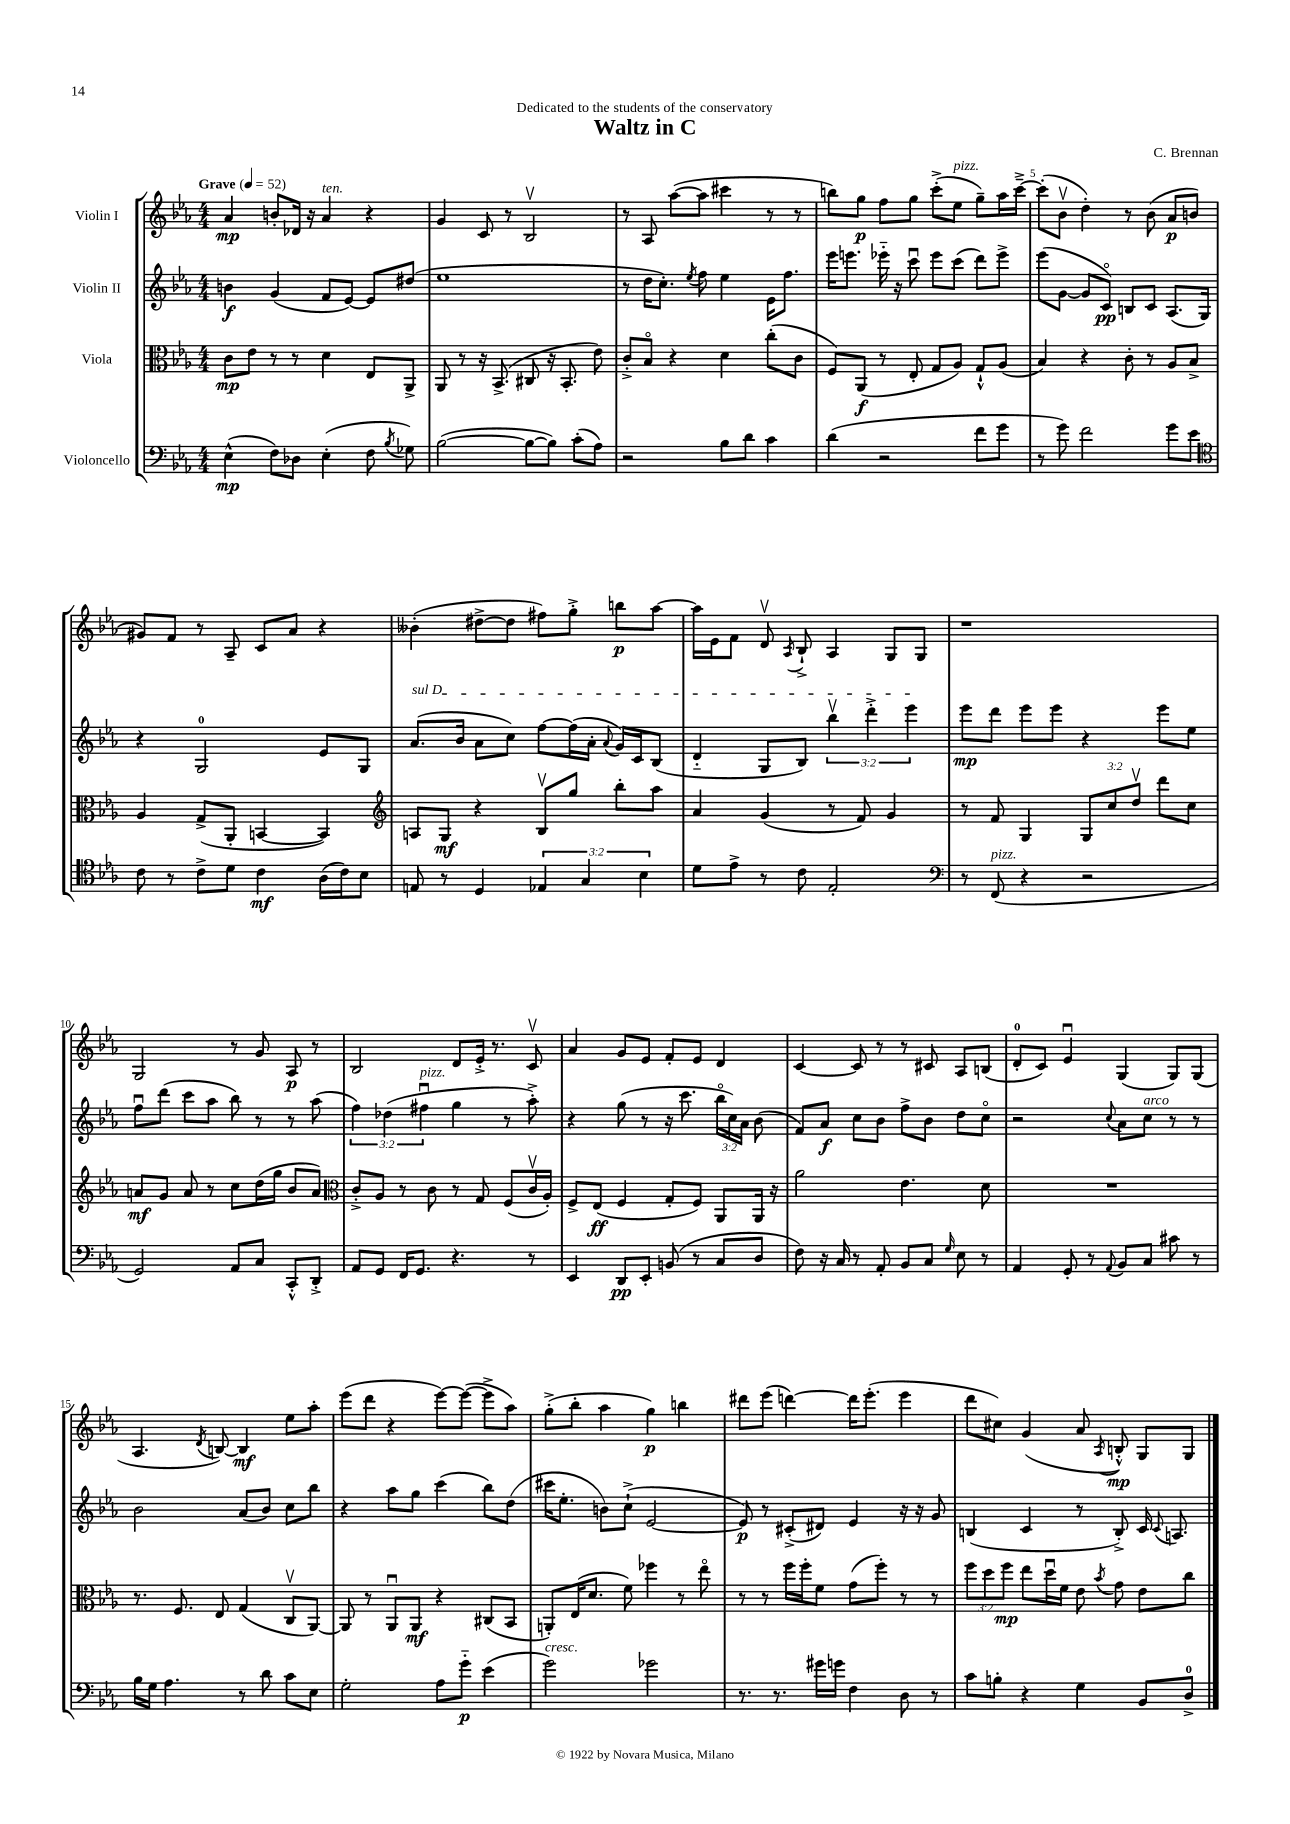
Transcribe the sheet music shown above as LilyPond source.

\header { title = "Waltz in C" composer = "C. Brennan" dedication = "Dedicated to the students of the conservatory" }
<<
\new StaffGroup <<
\new Staff = "s0" \with { instrumentName = "Violin I" } {
    \clef treble \key ees \major \numericTimeSignature \time 4/4 \tempo "Grave" 4 = 52
    \autoBeamOff aes'4\mp b'8[-. des'16] r16 aes'4^\markup { \italic "ten." } r4 |
    g'4 c'8 r8 bes2\upbow |
    r8 aes8 aes''8[~( aes''8] cis'''4 r8 r8 |
    b''8[) g''8]\p f''8[ g''8] c'''8[-.->( ees''8]^\markup { \italic "pizz." } g''8[--) aes''16 c'''16]~---> |
    c'''8[-.( bes'8]\upbow d''4-.) r8 bes'8( aes'8[\p b'8] |
    gis'8[) f'8] r8 aes8-- c'8[ aes'8] r4 |
    beses'4-.( dis''8[~-> dis''8] fis''8[) g''8]-.-> b''8[\p aes''8]~ |
    aes''16[ ees'16 f'8] d'8\upbow \acciaccatura { aes8 } bes8-!-> aes4 g8[ g8] |
    r1 |
    g2 r8 g'8 aes8\p r8 |
    bes2 d'8[ ees'16]-.-> r8. c'8\upbow |
    aes'4 g'8[ ees'8] f'8[-. ees'8] d'4 |
    c'4~ c'8 r8 r8 cis'8 aes8[ b8]( |
    d'8[-0-. c'8]) ees'4\downbow g4( g8[) g8]( |
    aes4. \acciaccatura { d'8 } b8~) b4\mf ees''8[ aes''8]-. |
    ees'''8[( d'''8] r4 ees'''8[~) ees'''8]~( ees'''8[-> aes''8]) |
    g''8[-.->( bes''8]-. aes''4 g''4\p) b''4 |
    dis'''8[ ees'''8]( d'''4~) d'''16[ ees'''8.]-.( ees'''4 |
    d'''8[ cis''8]) g'4( aes'8 \acciaccatura { aes8 } b8-.-^\mp) g8[ g8] \bar "|." |
}
\new Staff = "s1" \with { instrumentName = "Violin II" } {
    \clef treble \key ees \major \numericTimeSignature \time 4/4 \override Staff.TupletNumber.text = #tuplet-number::calc-fraction-text
    \autoBeamOff b'4\f g'4( f'8[ ees'8]~) ees'8[ dis''8]( |
    ees''1 |
    r8 d''16[ c''8.]-.) \acciaccatura { ees''8 } f''8 ees''4 ees'16[ f''8.] |
    ees'''16[ e'''8.] ees'''16-_ r16 c'''8\downbow ees'''8[ c'''8]( d'''8[) ees'''8]-> |
    ees'''8[( g'8]~ g'8[ c'8]\flageolet\pp) b8[ c'8] aes8.[( g16]) |
    r4 g2-0 ees'8[ g8] |
    \once \override TextSpanner.bound-details.left.text = \markup { \italic "sul D" } aes'8.[\startTextSpan( bes'16] aes'8[ c''8]) f''8[~ f''16( aes'16]-. \appoggiatura { aes'8 } g'16[) c'16 bes8]( |
    d'4-_ g8[ bes8]) \tuplet 3/2 { bes''4\upbow d'''4-.-> ees'''4\stopTextSpan } |
    ees'''8[\mp d'''8] ees'''8[ ees'''8] r4 ees'''8[ ees''8] |
    f''8[\downbow d'''8]( c'''8[ aes''8] bes''8) r8 r8 aes''8( |
    \tuplet 3/2 { f''4) des''4( fis''4\downbow^\markup { \italic "pizz." } } g''4 r8 aes''8-.->) |
    r4 g''8( r8 r16 c'''8. \tuplet 3/2 { bes''16[\flageolet c''16) aes'16] } bes'8( |
    f'8[) aes'8]\f c''8[ bes'8] f''8[-> bes'8] d''8[ c''8]\flageolet |
    r2 \appoggiatura { c''8 } aes'8[ c''8]^\markup { \italic "arco" } r8 r8 |
    bes'2 aes'8[( bes'8]) c''8[ bes''8] |
    r4 aes''8[ g''8] c'''4( bes''8[) d''8]( |
    cis'''16[ ees''8.]-. b'8[) c''8]-!->( ees'2~ |
    ees'8\p) r8 cis'8[-.->( dis'8]) ees'4 r16 r16 g'8 |
    b4( c'4 r8 b8-.->) c'16 \appoggiatura { c'8 } a8. \bar "|." |
}
\new Staff = "s2" \with { instrumentName = "Viola" } {
    \clef alto \key ees \major \numericTimeSignature \time 4/4 \override Staff.TupletNumber.text = #tuplet-number::calc-fraction-text
    \autoBeamOff c'8[\mp ees'8] r8 r8 d'4 ees8[ aes,8]-> |
    aes,8 r8 r16 bes,8.->( cis8 r16 bes,8.-. ees'8) |
    c'8[-.-> bes8]\flageolet r4 d'4 c''8[-.( c'8] |
    f8[) aes,8]\f( r8 ees8-. g8[ aes8]) g8[-!-^ aes8]( |
    bes4) r4 c'8-. r8 aes8[ bes8]-> |
    aes4 g8[->( aes,8]-. b,4~ b,4) |
    \clef treble a8[ g8]\mf r4 bes8[\upbow g''8] bes''8[-. aes''8] |
    aes'4 g'4( r8 f'8) g'4 |
    r8 f'8 g4 \tuplet 3/2 { g8[ c''8 d''8]\upbow } d'''8[ c''8] |
    a'8[\mf g'8] a'8 r8 c''8[ d''16( g''16] bes'8[ a'8]) |
    \clef alto c'8[-.-> aes8] r8 c'8 r8 g8 f8[( c'16\upbow aes16]-.) |
    f8[-> ees8]\ff( f4 g8[-. f8]) aes,8[ aes,16] r16 |
    aes'2 ees'4. d'8 |
    R1 |
    r8. f8. ees8 g4( c8[\upbow aes,8]~) |
    aes,8 r8 aes,8[\downbow aes,8]\mf r4 cis8[( bes,8] |
    a,8[-.) ees16( d'8.] f'8) fes''4 r8 ees''8\flageolet |
    r8 r8 f''16[ f''16-. f'8] g'8[( f''8]-.) r8 r8 |
    \tuplet 3/2 { f''8[ d''8 f''8]\mp } ees''8[ d''16\downbow f'16] ees'8 \acciaccatura { bes'8 } g'8 ees'8[ c''8] \bar "|." |
}
\new Staff = "s3" \with { instrumentName = "Violoncello" } {
    \clef bass \key ees \major \numericTimeSignature \time 4/4 \override Staff.TupletNumber.text = #tuplet-number::calc-fraction-text
    \autoBeamOff ees4-^\mp( f8[) des8] ees4-.( f8 \acciaccatura { bes8 } ges8) |
    bes2~( bes8[~ bes8]) c'8[-.( aes8]) |
    r2 bes8[ d'8] c'4 |
    d'4( r2 f'8[ g'8] |
    r8 g'8) f'2 g'8[ ees'8] |
    \clef tenor c'8 r8 c'8[-> d'8] c'4\mf aes16[( c'16) bes8] |
    e8 r8 d4 \tuplet 3/2 { ees4 g4 bes4 } |
    d'8[ ees'8]-> r8 c'8 ees2-. |
    \clef bass r8 f,8^\markup { \italic "pizz." }( r4 r2 |
    g,2) aes,8[ c8] c,8[-.-^ d,8]-.-> |
    aes,8[ g,8] f,16[ g,8.] r4. r8 |
    ees,4 d,8[\pp ees,8]-. b,8( r8 c8[ d8] |
    f8) r16 c16 r8 aes,8-. bes,8[ c8] \grace { g16 } ees8 r8 |
    aes,4 g,8-. r8 \appoggiatura { aes,8 } bes,8[ c8] cis'8 r8 |
    bes16[ g16] aes4. r8 d'8 c'8[ ees8] |
    g2-. aes8[ g'8]-_\p ees'4( |
    g'2^\markup { \italic "cresc." }) ges'2 |
    r8. r8. gis'16[ g'16] f4 d8 r8 |
    c'8[ b8]-. r4 g4 bes,8[ d8]-0-> \bar "|." |
}
>>
>>
\layout { \context { \Score \override BarNumber.break-visibility = ##(#f #t #t) barNumberVisibility = #(every-nth-bar-number-visible 5) } }
